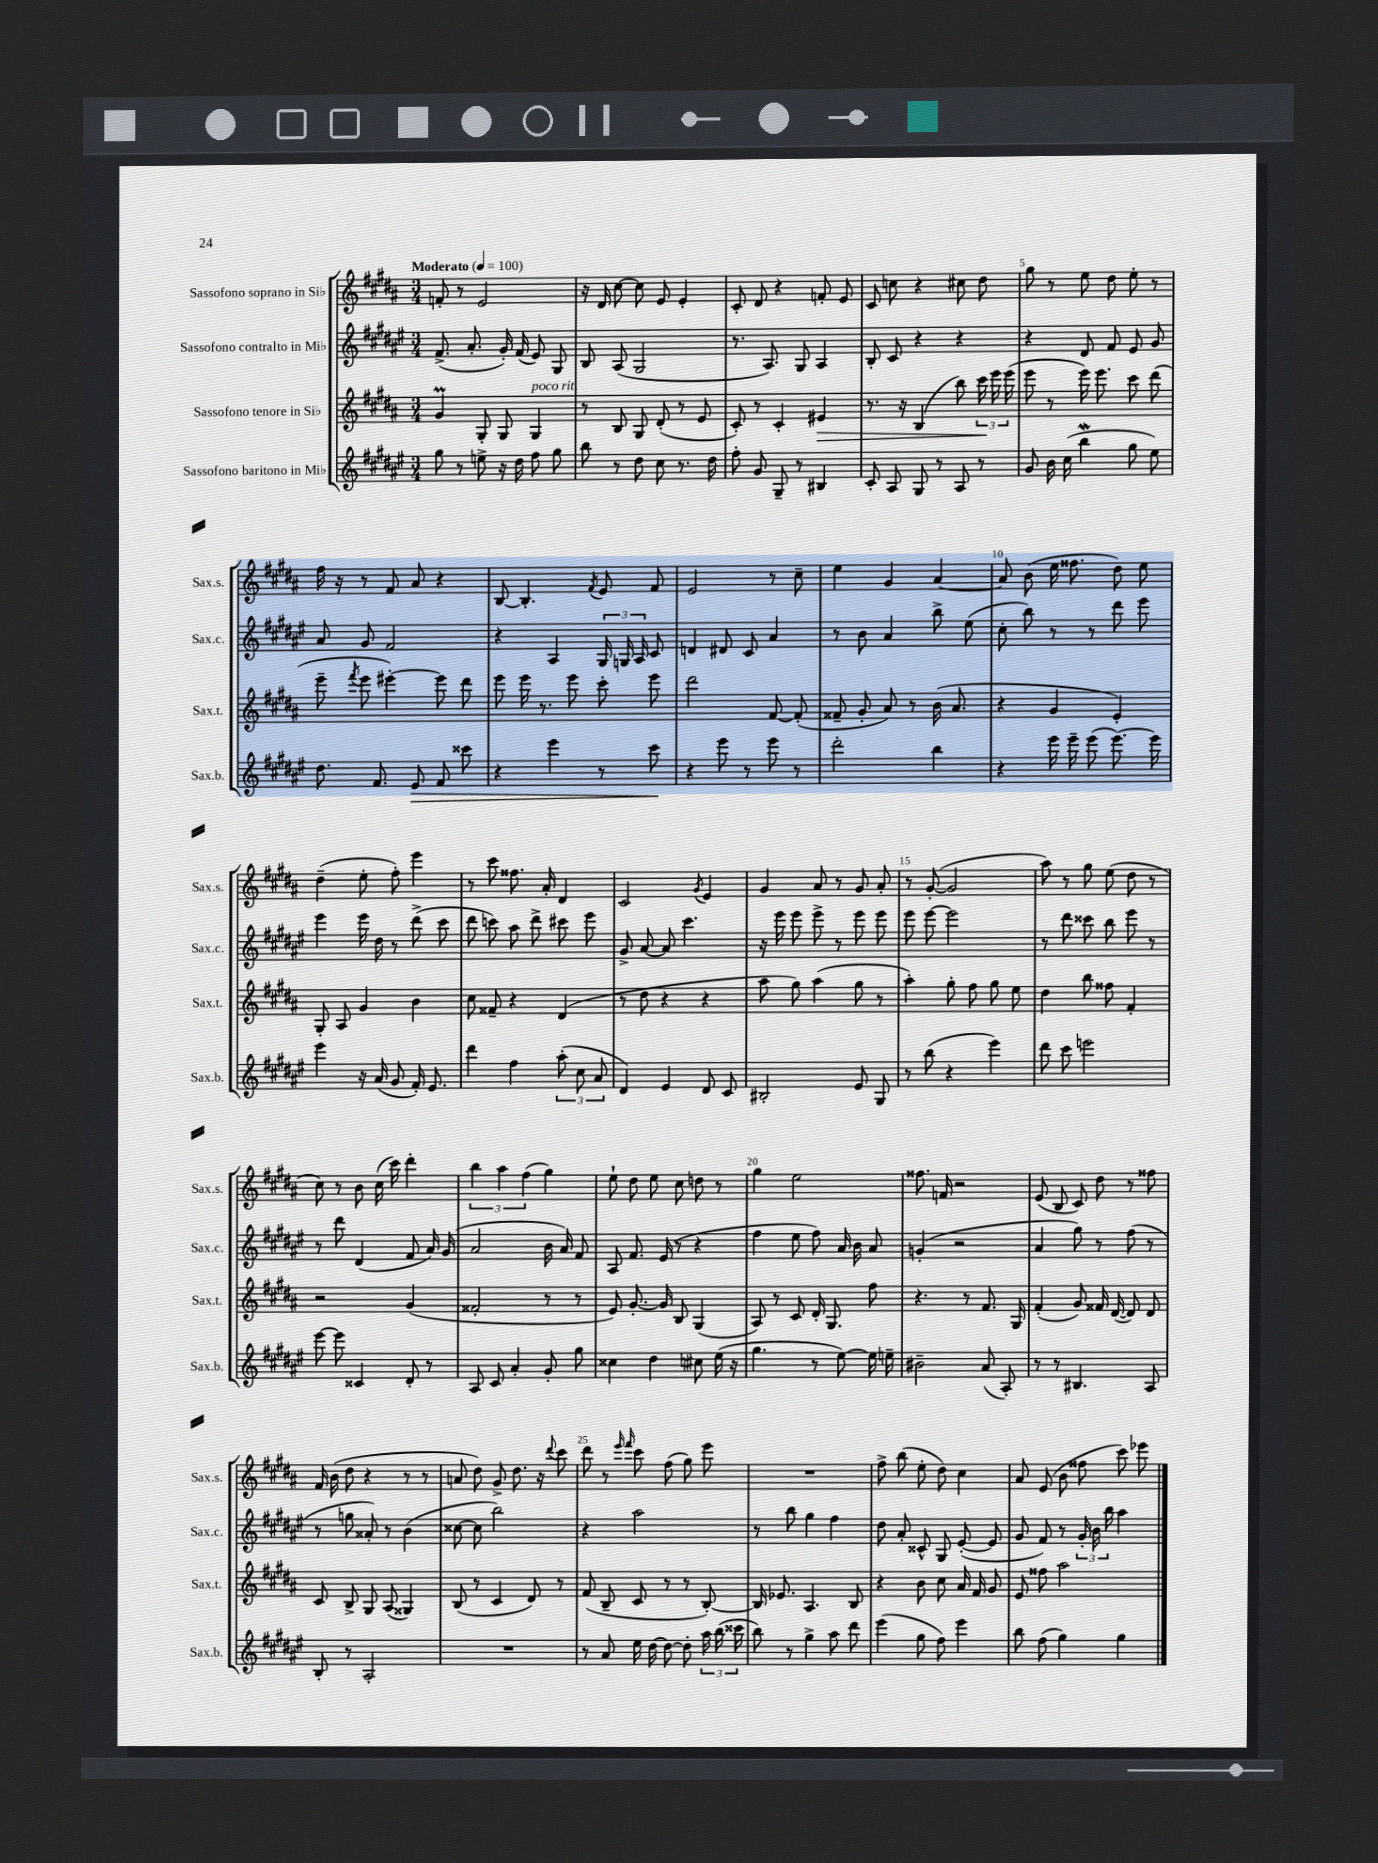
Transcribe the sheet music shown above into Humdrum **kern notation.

**kern	**dynam	**kern	**dynam	**kern	**kern
*part4	*part4	*part3	*part3	*part2	*part1
*staff4	*staff4	*staff3	*staff3	*staff2	*staff1
*I"Sassofono baritono in Mi♭	*	*I"Sassofono tenore in Si♭	*	*I"Sassofono contralto in Mi♭	*I"Sassofono soprano in Si♭
*I'Sax.b.	*	*I'Sax.t.	*	*I'Sax.c.	*I'Sax.s.
*clefG2	*	*clefG2	*	*clefG2	*clefG2
*k[f#c#g#d#a#e#]	*	*k[f#c#g#d#a#]	*	*k[f#c#g#d#a#e#]	*k[f#c#g#d#a#]
*M3/4	*	*M3/4	*	*M3/4	*M3/4
*MM100	*	*MM100	*	*MM100	*MM100
=1	=1	=1	=1	=1	=1
!	!	!	!	!	!LO:TX:a:B:t=Moderato
8gg#\	.	4g#M/	.	(8.f#^/	8fn'/
8r	.	.	.	.	8r
.	.	.	.	8.a#'/	.
8een^\	.	8G#'/	.	.	2e/
16r	.	8G#/	.	16g#'/)	.
16dd#\	.	.	.	(16f#/	.
!	!	!LO:TX:a:i:t=poco rit.	!	!	!
8ff#\	.	4G#/	.	8e#/)	.
8gg#\	.	.	.	8G#/	.
=2	=2	=2	=2	=2	=2
8bb\	.	8r	.	8B/	16r
.	.	.	.	.	16d#/
8r	.	8B/	.	(8A#/	[8cc#\
8dd#\	.	8G#/	.	2G#/	8cc#\]
8cc#\	.	(8d#'/	.	.	8e/
8.r	.	8r	.	.	4e'/
.	.	8e/	.	.	.
16dd#\	.	.	.	.	.
=3	=3	=3	=3	=3	=3
8ff#'\	.	8c#'/)	.	8.r	8c#'/
8g#/	.	8r	.	.	8d#/
.	.	.	.	8.A#/)	.
8G#~/	.	4c#'/	.	.	4r
8r	.	.	.	8G#/	.
!	!	!	!LO:HP:b	!	!
4B#X/	.	4e#X/	>	4A#/	8fn'/
.	.	.	.	.	8e/
=4	=4	=4	=4	=4	=4
8c#'/	.	8.r	.	8B'/	8c#/
8A#/	.	.	.	8c#/	8ccn\
.	.	16r	.	.	.
8G#/	.	(4B/	.	4r	4r
8r	.	.	.	.	.
8A#/	.	8bb\)	.	4r	8cc#X\
8r	.	24ccc#\	.	.	8dd#\
.	.	24eee\	]	.	.
.	.	(24eee\	.	.	.
=5	=5	=5	=5	=5	=5
8g#/	.	8eee\	.	4r	8gg#\
16b\	.	8r	.	.	8r
(16cc#\	.	.	.	.	.
4bbw\	.	16eee\)	.	8d#/	8ee\
.	.	8.eee\	.	.	.
.	.	.	.	8f#/	8dd#\
8gg#\	.	8ccc#\	.	8e#/	8ee'\
8ee#\)	.	(8ddd#\	.	8g#/	8r
!!LO:LB:g=z
=6	=6	=6	=6	=6	=6
8.dd#\	.	8eee~\	.	8a#/	16ff#\
.	.	.	.	.	16r
.	.	8qfff#/	.	.	.
.	.	8eee\	.	8g#/	8r
8.f#/	.	.	.	.	.
.	.	[4eee#X'\)	.	2f#/	8f#/
!	!LO:HP:b	!	!	!	!
8e#/	>	.	.	.	8a#/
8f#/	.	8eee#\]	.	.	4r
8ccc##X\	.	8ddd#\	.	.	.
=7	=7	=7	=7	=7	=7
4r	.	8eee\	.	4r	[8B/
.	.	16eee\	.	.	4.B'/]
.	.	8.r	.	.	.
4eee#\	.	.	.	4A#/	.
.	.	8eee\	.	.	.
.	.	.	.	.	8qf#/
8r	.	8ccc#'\	.	24G#/	8e/
.	.	.	.	24Gn/	.
.	.	.	.	24A#/	.
8ccc#\	.	8eee\	.	8c#/	8f#/
.	]	.	.	.	.
=8	=8	=8	=8	=8	=8
4r	.	2ddd#\	.	4dn/	2e/
8eee#\	.	.	.	8d#X/	.
8r	.	.	.	8c#/	.
8eee#\	.	[8f#/	.	4a#/	8r
8r	.	(8f#'/]	.	.	8cc#~\
=9	=9	=9	=9	=9	=9
2ddd#'\	.	8f##X~/	.	8r	4ee\
.	.	8g#'/	.	8b\	.
.	.	8a#/)	.	4a#/	4g#/
.	.	8r	.	.	.
4bb\	.	(16b\	.	8bb^\	[4a#/
.	.	8.a#/	.	.	.
.	.	.	.	(8ee#\	.
=10	=10	=10	=10	=10	=10
4r	.	4r	.	8cc#'\	8a#/]
.	.	.	.	8bb\)	(8b\
16eee#\	.	4g#/	.	8r	16ee\
16eee#~\	.	.	.	.	8.ff##X\
(8eee#\	.	.	.	8r	.
[8.eee#\)	.	4e'/)	.	8ddd#\	8dd#\)
.	.	.	.	8eee#\	8ee\
16eee#\]	.	.	.	.	.
!!LO:LB:g=z
=11	=11	=11	=11	=11	=11
4eee#\	.	8G#'/	.	4eee#\	(4dd#~\
.	.	8A#/	.	.	.
16r	.	4g#/	.	16eee#\	8ee'\
(16a#/	.	.	.	16dd#\	.
8g#/	.	.	.	8r	8ff#'\)
16f#'/)	.	4b\	.	(8ddd#^\	4eee\
8.e#/	.	.	.	.	.
.	.	.	.	8ccc#\	.
=12	=12	=12	=12	=12	=12
4ddd#\	.	8cc#\	.	8ddd#\	8r
.	.	8f##X~/	.	8cccn\)	8ccc#\
4ff#\	.	4r	.	8aa#\	8.ff##X\
.	.	.	.	8ddd#^\	.
.	.	.	.	.	16a#'/
(12aa#'\	.	(4d#/	.	8ccc#X\	4d#/
12cc#\	.	.	.	.	.
.	.	.	.	8eee#\	.
12a#/	.	.	.	.	.
=13	=13	=13	=13	=13	=13
4d#/)	.	8r	.	8g#^/	2c#/
.	.	8dd#\	.	[8a#/	.
4e#/	.	4r	.	8a#/]	.
.	.	.	.	4.ccc#\	.
.	.	.	.	.	8qg#/
8d#/	.	4r	.	.	4e/
8c#/	.	.	.	.	.
=14	=14	=14	=14	=14	=14
2B#X'/	.	8aa#\	.	16r	4g#/
.	.	.	.	16eee#\	.
.	.	8gg#\)	.	8eee#\	.
.	.	(4aa#\	.	8eee#^\	8a#/
.	.	.	.	8r	8r
8e#/	.	8gg#\	.	8eee#\	8g#/
8G#/	.	8r	.	8eee#\	8a#'/
=15	=15	=15	=15	=15	=15
8r	.	4aa#'\)	.	8eee#\	8r
(8bb\	.	.	.	[8eee#\	([8g#'/
4r	.	8gg#'\	.	2eee#\]	2g#/]
.	.	8ff#\	.	.	.
4eee#\)	.	8gg#\	.	.	.
.	.	8ee\	.	.	.
=16	=16	=16	=16	=16	=16
8ddd#\	.	4dd#\	.	8r	8aa#\)
8ccc#\	.	.	.	8ddd#\	8r
2eeen\	.	8bb\	.	8ccc##X\	8gg#\
.	.	8ff##X\	.	8bb\	(8ee\
.	.	4f#'/	.	8eee#\	8dd#\
.	.	.	.	8r	8r
!!LO:LB:g=z
=17	=17	=17	=17	=17	=17
[8eee#\	.	2r	.	8r	8cc#\)
8eee#\]	.	.	.	8ddd#\	8r
4c##X/	.	.	.	(4d#/	8b\
.	.	.	.	.	(16cc#\
.	.	.	.	.	16ccc#\)
8d#'/	.	(4g#/	.	8f#/	4ddd#'\
8r	.	.	.	16a#/)	.
.	.	.	.	(16g#/	.
=18	=18	=18	=18	=18	=18
8A#/	.	2f##X'/	.	2a#/	6bb\
8c#/	.	.	.	.	.
.	.	.	.	.	6aa#\
4a#'/	.	.	.	.	.
.	.	.	.	.	(6ff#\
8g#'/	.	8r	.	16b\	4gg#\)
.	.	.	.	16a#/)	.
8gg#\	.	8r	.	8f#/	.
=19	=19	=19	=19	=19	=19
4cc##X\	.	8e/)	.	8A#/	8ee`\
.	.	[8.g#'/	.	8.f#/	8dd#\
4dd#\	.	.	.	.	8ee\
.	.	16g#/]	.	(16e#/	.
.	.	8B/	.	8r	8cc#\
8cc#X\	.	(4G#/	.	4r	8ddn\
(16ee#\	.	.	.	.	8r
16r	.	.	.	.	.
=20	=20	=20	=20	=20	=20
4.gg#\	.	8A#/)	.	4ff#\	4gg#\
.	.	8r	.	.	.
.	.	8c#/	.	8ee#\	2ee\
8r	.	16d#'/	.	8ff#\)	.
.	.	8.G#/	.	.	.
[8ee#\)	.	.	.	16a#/	.
.	.	.	.	16b\	.
16ee#\]	.	8ff#\	.	8a#/	.
16een~\	.	.	.	.	.
=21	=21	=21	=21	=21	=21
2b#X~\	.	4.r	.	(4gn'/	8.ff##X\
.	.	.	.	.	16fn/
.	.	.	.	2r	2r
.	.	8r	.	.	.
(8a#/	.	8.f#/	.	.	.
8A#'/)	.	.	.	.	.
.	.	16G#/	.	.	.
=22	=22	=22	=22	=22	=22
8r	.	(4f#'/	.	4a#/	(8e/
8r	.	.	.	.	8B/
4.B#X/	.	8g#/)	.	8gg#\)	8c#/)
.	.	16f##X/	.	8r	8dd#\
.	.	([16d#/	.	.	.
.	.	8d#/])	.	(8ff#\	8r
8A#/	.	8d#/	.	8r	8ff##X\
!!LO:LB:g=z
=23	=23	=23	=23	=23	=23
8B'/	.	8c#/	.	8r	16f#/
.	.	.	.	.	(16b\
8r	.	8B^/	.	8ggn\	8dd#\
2A#'/	.	8G#/	.	8a##X'/)	4r
.	.	(8A#/	.	8r	.
.	.	4G##X/)	.	(4b\	8r
.	.	.	.	.	8r
=24	=24	=24	=24	=24	=24
2.r	.	(8B/	.	[8cc##X\	8an/
.	.	8r	.	8cc##\]	8dd#\)
.	.	4c#/	.	2bb\)	8g#^/
.	.	.	.	.	8.dd#\
.	.	8d#/)	.	.	.
.	.	.	.	.	16r
.	.	.	.	.	8qqddd#/
.	.	8r	.	.	8ccc#\
=25	=25	=25	=25	=25	=25
8r	.	(8f#/	.	4r	8ddd#\
8a#/	.	8B~/	.	.	8r
.	.	.	.	.	16qqeee/
.	.	.	.	.	16qqfff#/
16ee#\	.	8c#/	.	2aa#\	8ccc#\
[16dd#\	.	.	.	.	.
8dd#\_	.	8r	.	.	(8ff#\
8dd#'\]	.	8r	.	.	8gg#\)
24aa#\	.	[8B'/)	.	.	8eee\
(24bb\	.	.	.	.	.
24ccc##X\	.	.	.	.	.
=26	=26	=26	=26	=26	=26
8bb\)	.	16B/]	.	8r	2.r
.	.	8.e-X/	.	.	.
8r	.	.	.	8bb\	.
4gg#^\	.	4.A#/	.	4gg#\	.
8aa#\	.	.	.	4ff#\	.
8ddd#\	.	8B/	.	.	.
=27	=27	=27	=27	=27	=27
(4eee#\	.	4r	.	8dd#\	8ff#^\
.	.	.	.	8a#'/	(8bb\
8gg#\	.	8b\	.	8c##X^^/	8ee'\
8ff#\)	.	8cc#\	.	8G#/	8dd#\)
4eee#\	.	16a#/	.	([8e#'/	4cc#\
.	.	16f#/	.	.	.
.	.	8g#/	.	8e#/]	.
=28	=28	=28	=28	=28	=28
8bb\	.	8e/	.	8g#/	8a#/
(8ff#\	.	8ff##X\	.	8f#/)	(8e/
4gg#\)	.	2aa#\	.	8r	8b\
.	.	.	.	24g#'/	8ff##X\
.	.	.	.	24b\	.
.	.	.	.	24bb\	.
4gg#\	.	.	.	4aa#\	8ccc#\)
.	.	.	.	.	8eee-X\
==	==	==	==	==	==
*-	*-	*-	*-	*-	*-
